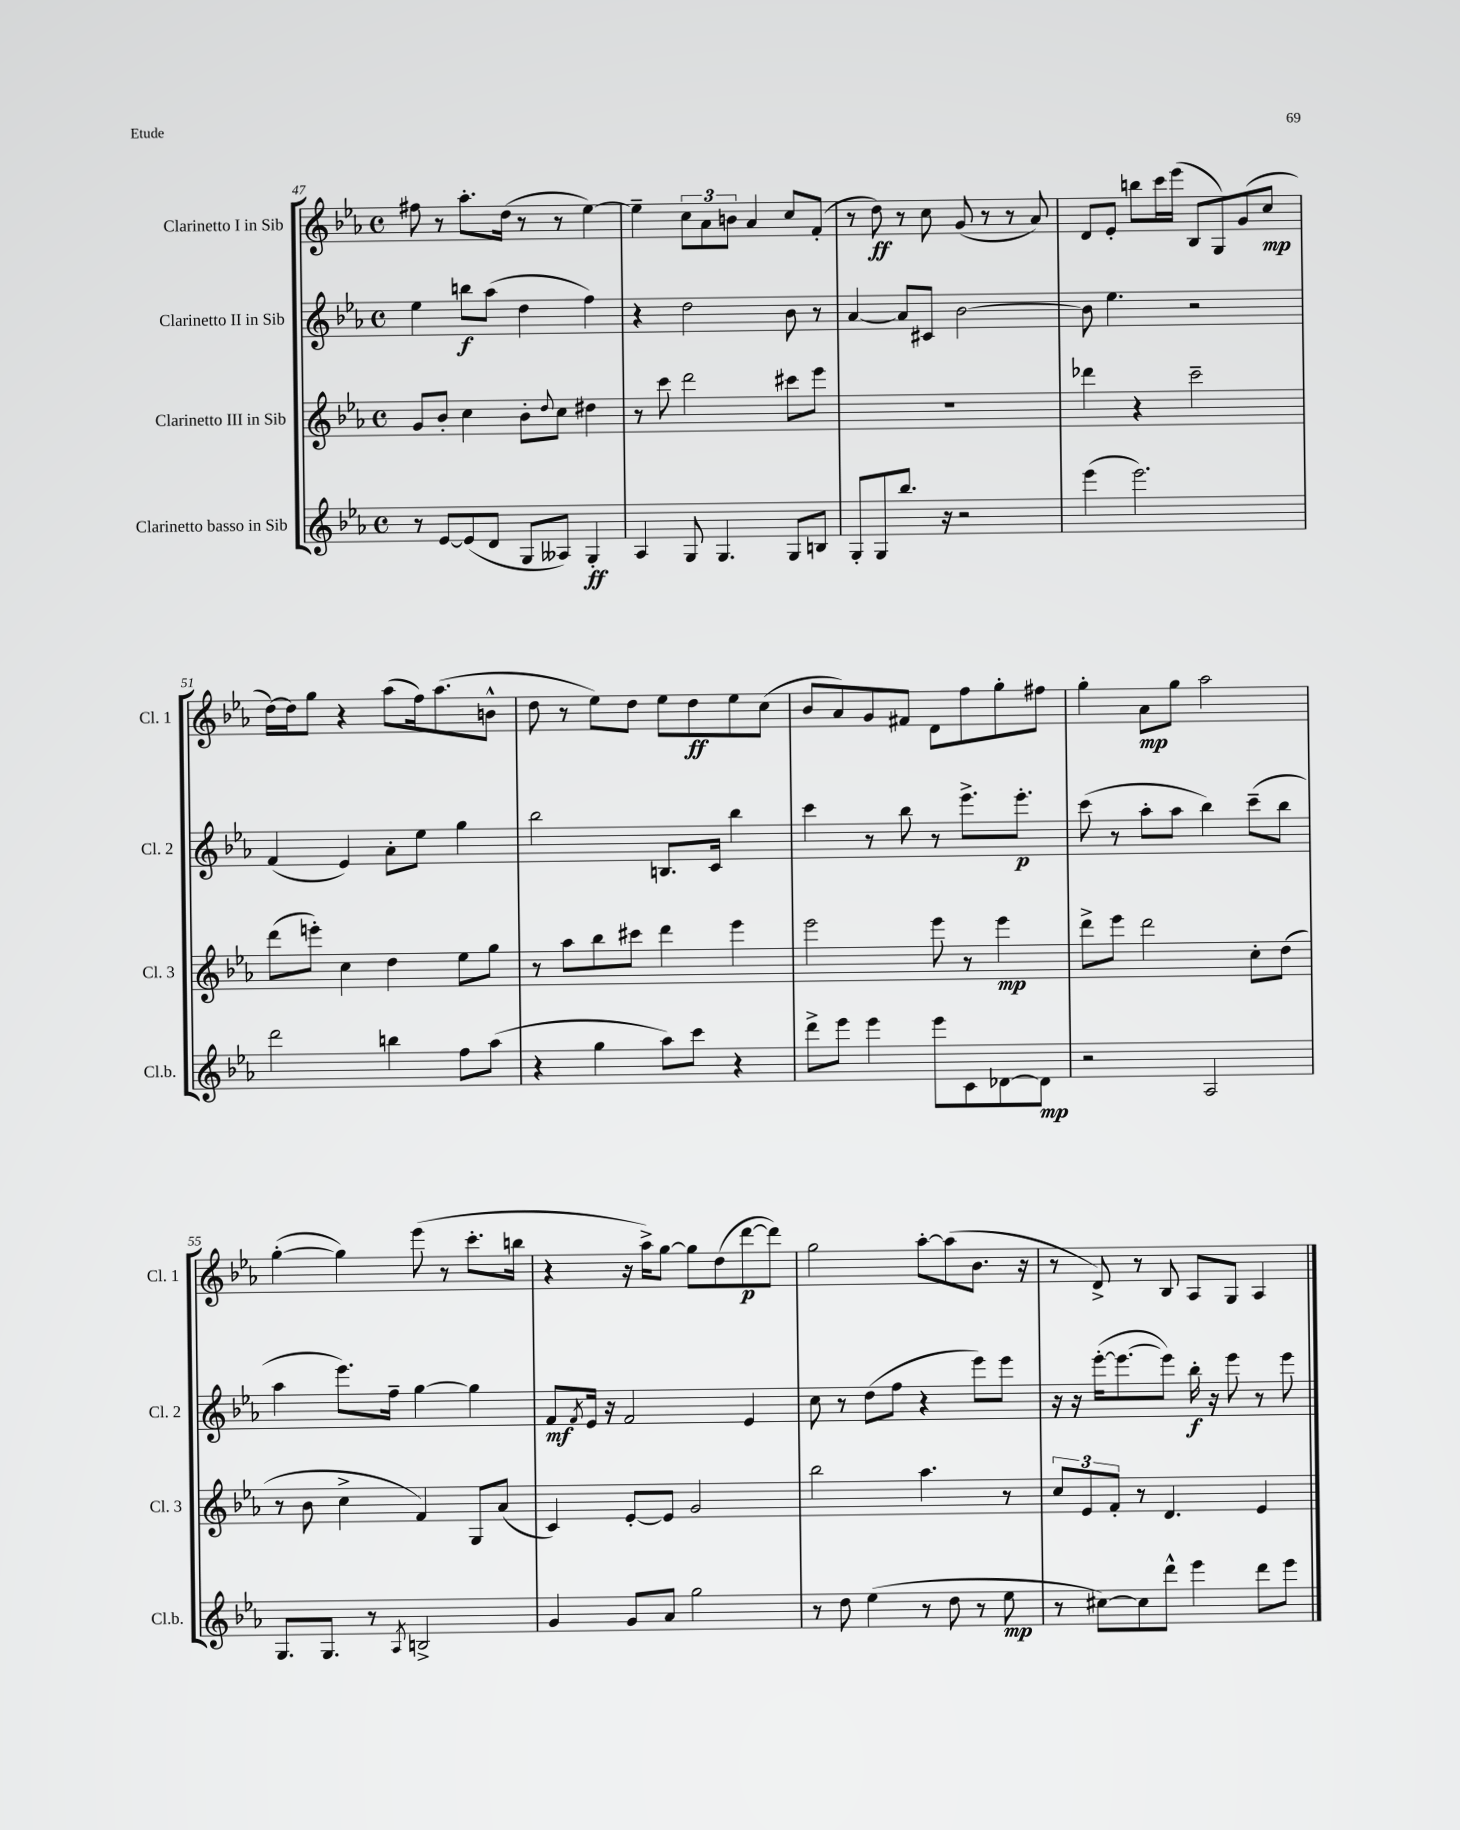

**kern	**kern	**kern	**kern
*staff4	*staff3	*staff2	*staff1
*clefG2	*clefG2	*clefG2	*clefG2
*k[b-e-a-]	*k[b-e-a-]	*k[b-e-a-]	*k[b-e-a-]
*M4/4	*M4/4	*M4/4	*M4/4
*met(c)	*met(c)	*met(c)	*met(c)
8r	8g	4ee-	8ff#
[8e-	8b-'	.	8r
(8e-]	4cc	8bb	8.aa-'
8d	.	(8aa-	.
.	.	.	(16dd
8G	8b-'	4dd	8r
.	8qqdd	.	.
8A--)	8cc	.	8r
4G'	4dd#	4ff)	[4ee-)
=	=	=	=
4A-	8r	4r	4ee-~]
.	8ccc	.	.
8G	2ddd	2dd	12cc
.	.	.	12a-
4.G	.	.	.
.	.	.	12b
.	.	.	4a-
8G	8ccc#	8b-	8cc
8B	8eee-	8r	(8f'
=	=	=	=
8G'	1r	[4a-	8r
8G	.	.	8dd)
8.bb-	.	8a-]	8r
.	.	8c#	8cc
16r	.	.	.
2r	.	[2b-	(8g
.	.	.	8r
.	.	.	8r
.	.	.	8a-)
=	=	=	=
(4eee-	4ddd-	8b-]	8d
.	.	4.ee-	8e-'
2.eee-)	4r	.	8bb
.	.	.	16ccc
.	.	.	(16eee-
.	2ccc~	2r	8B-
.	.	.	8G)
.	.	.	(8g
.	.	.	8cc
=	=	=	=
2ddd	(8ddd	(4f	[16dd)
.	.	.	16dd]
.	8eee')	.	8gg
.	4cc	4e-)	4r
4bb	4dd	8a-'	(8aa-
.	.	8ee-	16ff)
.	.	.	(8.aa-
8ff	8ee-	4gg	.
(8aa-	8gg	.	8b^^
=	=	=	=
4r	8r	2bb-	8dd
.	8aa-	.	8r
4gg	8bb-	.	8ee-)
.	8ccc#	.	8dd
8aa-)	4ddd	8.B	8ee-
8ccc	.	.	8dd
.	.	16c	.
4r	4eee-	4bb-	8ee-
.	.	.	(8cc
=	=	=	=
8ddd^	2eee-	4ccc	8b-
8eee-	.	.	8a-)
4eee-	.	8r	8g
.	.	8bb-	8f#
8eee-	8eee-	8r	8d
8c	8r	8.eee-^	8ff
[8d-	4eee-	.	8gg'
.	.	8.eee-'	.
8d-]	.	.	8ff#
=	=	=	=
2r	8ddd^	(8ccc	4gg'
.	8eee-	8r	.
.	2ddd	8aa-'	8a-
.	.	8aa-	8gg
2A-	.	4bb-)	2aa-
.	8cc'	(8ccc~	.
.	(8dd	8bb-	.
=	=	=	=
8.G	8r	4aa-	([4gg'
.	8b-	.	.
8.G	.	.	.
.	4cc^	8.eee-)	4gg])
8r	.	.	.
.	.	16ff~	.
8qA-	.	.	.
2B^	4f)	[4gg	(8eee-
.	.	.	8r
.	8G	4gg]	8.ccc'
.	(8a-	.	.
.	.	.	16bb
=	=	=	=
4g	4c)	8f	4r
.	.	8qf	.
.	.	16e-	.
.	.	16r	.
8g	[8e-'	2f	16r
.	.	.	16aa-^)
8a-	8e-]	.	[8gg
2gg	2g	.	8gg]
.	.	.	(8dd
.	.	4e-	[8ddd
.	.	.	8ddd])
=	=	=	=
8r	2bb-	8cc	2gg
8dd	.	8r	.
(4ee-	.	(8dd	.
.	.	8ff	.
8r	4.aa-	4r	[8aa-'
8dd	.	.	(8aa-]
8r	.	8eee-)	8.b-
8ee-	8r	8eee-	.
.	.	.	16r
=	=	=	=
8r	12cc	16r	8r
.	.	16r	.
.	12e-	.	.
[8cc#)	.	([16eee-'	8d^)
.	12f'	.	.
.	.	8.eee-_	.
8cc#]	8r	.	8r
8ddd^^	4.d	8eee-])	8B-
4eee-	.	16bb-'	8A-
.	.	16r	.
.	.	8eee-	8G
8ddd	4e-	8r	4A-
8eee-	.	8eee-	.
==	==	==	==
*-	*-	*-	*-
